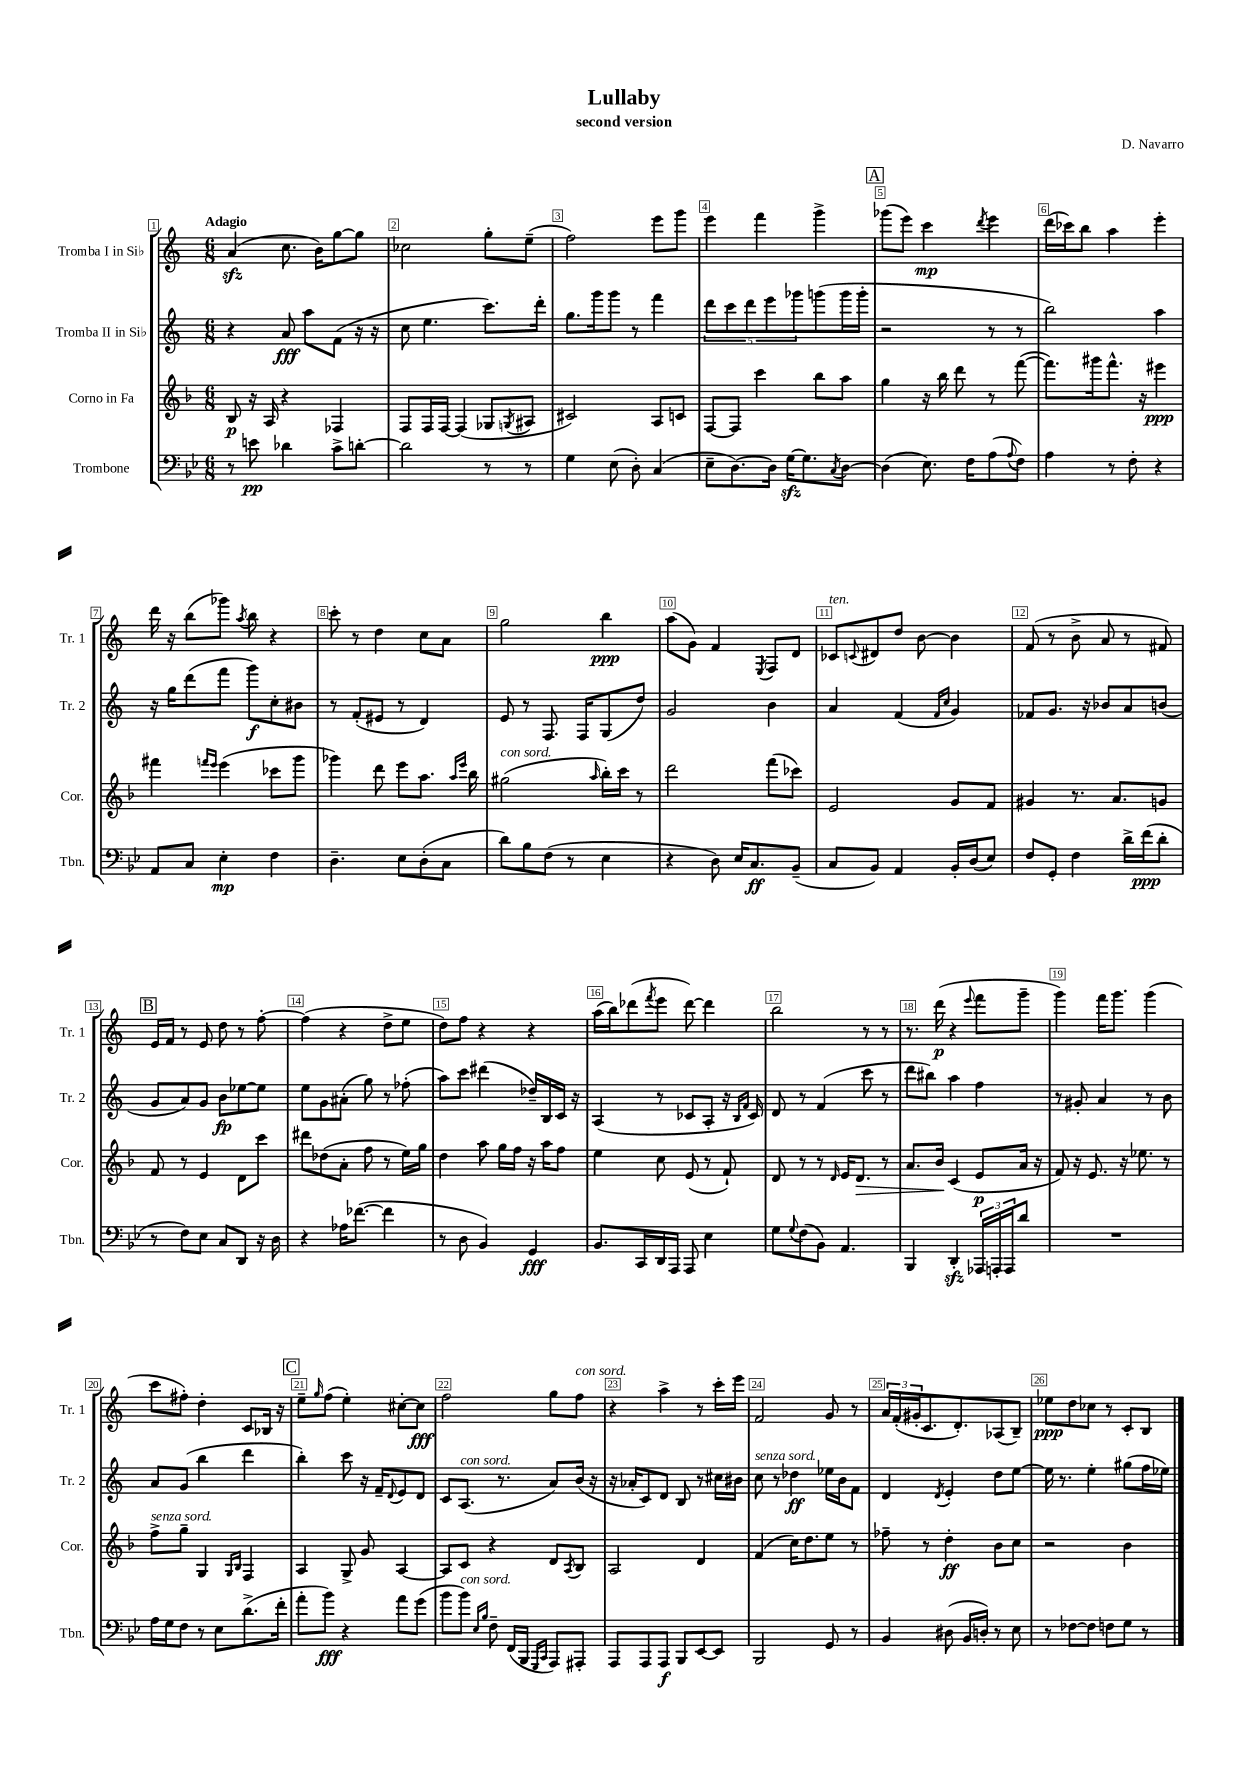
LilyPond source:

\header { title = "Lullaby" composer = "D. Navarro" subtitle = "second version" }
<<
\new StaffGroup <<
\new Staff = "s0" \with { instrumentName = "Tromba I in Sib" shortInstrumentName = "Tr. 1" } {
    \clef treble \key c \major \numericTimeSignature \time 6/8 \tempo "Adagio"
    a'4\sfz( c''8. b'16) g''8~ g''8 |
    ces''2 g''8-. e''8--( |
    f''2) e'''8 g'''8 |
    e'''4 f'''4 g'''4-> |
    \mark \markup { \box "A" } ges'''8( e'''8) c'''4\mp \acciaccatura { d'''8 } e'''4 |
    d'''16( ces'''16) b''8 a''4 e'''4-. |
    d'''16 r16 b''8( ges'''8) \acciaccatura { a''8 } b''8 r4 |
    c'''8-. r8 d''4 c''8 a'8 |
    g''2 b''4\ppp |
    a''8( g'8) f'4 \acciaccatura { e8 } f8 d'8 |
    ces'8^\markup { \italic "ten." } \appoggiatura { c'8 } dis'8 d''8 b'8~ b'4 |
    f'8( r8 b'8-> a'8 r8 fis'8) |
    \mark \markup { \box "B" } e'16 f'16 r8 e'8 d''8 r8 f''8~-. |
    f''4( r4 d''8-> e''8 |
    d''8) f''8 r4 r4 |
    a''16( b''16) des'''8( \acciaccatura { f'''8 } e'''8 des'''8~) des'''4 |
    b''2 r8 r8 |
    r8. d'''16\p( r4 \appoggiatura { e'''8 } f'''8 g'''8-- |
    g'''4) f'''16 g'''8. g'''4( |
    c'''8 fis''8-.) d''4-. c'8 bes16 r16 |
    \mark \markup { \box "C" } e''8-- \grace { g''16 } f''8( e''4-.) cis''8~-. cis''8\fff |
    f''2 g''8 f''8^\markup { \italic "con sord." } |
    r4 a''4-> r8 c'''16-. e'''16 |
    f'2 g'8 r8 |
    \tuplet 3/2 { a'16 f'16-.( gis'16-. } c'8. d'8.-.) aes8( b8--) |
    ees''8\ppp d''8 ces''8 r8 c'8-. b8 \bar "|." |
}
\new Staff = "s1" \with { instrumentName = "Tromba II in Sib" shortInstrumentName = "Tr. 2" } {
    \clef treble \key c \major \numericTimeSignature \time 6/8
    r4 a'8\fff a''8 f'8( r16 r16 |
    c''8 e''4. c'''8.) d'''16-. |
    g''8. g'''16 g'''8 r8 f'''4 |
    \tuplet 5/4 { d'''8 c'''8 d'''8 e'''8 ges'''8 } g'''8( g'''16 g'''16-. |
    \mark \markup { \box "A" } r2 r8 r8 |
    b''2) a''4 |
    r16 g''16 d'''8( f'''8 g'''8\f) c''8-. bis'8 |
    r8 f'8-.( eis'8 r8 d'4) |
    e'8 r8 f8. f16 g8( d''8) |
    g'2 b'4 |
    a'4 f'4( \grace { f'16 c''16 } g'4) |
    fes'8 g'8. r16 bes'8 a'8 b'8( |
    \mark \markup { \box "B" } g'8 a'8) g'8 b'8\fp ees''8~ ees''8 |
    e''8 g'8 ais'8-.( g''8) r8 fes''8-.( |
    a''8) c'''8 dis'''4( des''16--) b16 c'16 r16 |
    a4( r8 ces'8 a8-. r16 \grace { b16 f'16 } ces'16) |
    d'8 r8 f'4( c'''8 r8 |
    d'''8 bis''8) a''4 f''4 |
    r8 gis'8-. a'4 r8 b'8 |
    a'8 g'8( b''4 d'''4 |
    \mark \markup { \box "C" } b''4-.) c'''8 r16 f'16-- \appoggiatura { d'8 } e'8 d'8 |
    c'8 a8.^\markup { \italic "con sord." }( r8. a'8) b'16( r16 |
    r16 aes'16-. c'8) d'8 b8 r8 cis''16 bis'16 |
    c''8^\markup { \italic "senza sord." } r8 des''4\ff ees''16 b'16 f'8 |
    d'4 \acciaccatura { d'8 } e'4-. d''8 e''8~ |
    e''16 r8. e''4-. gis''8( f''16 ees''16) \bar "|." |
}
\new Staff = "s2" \with { instrumentName = "Corno in Fa" shortInstrumentName = "Cor." } {
    \clef treble \key f \major \numericTimeSignature \time 6/8
    bes8\p r16 a16 r4 fes4 |
    f8 f16 f16~ f4( ges8 \acciaccatura { g8 } ais8 |
    cis'2) a8 c'8 |
    f8~ f8 c'''4 bes''8 a''8 |
    \mark \markup { \box "A" } g''4 r16 bes''16 d'''8 r8 f'''8~( |
    f'''8.) gis'''16 f'''8.-^ r16 eis'''4\ppp |
    fis'''4 \grace { f'''16 e'''16 } e'''4( ces'''8 g'''8 |
    ges'''4) d'''8 e'''8 a''8. \grace { a''16 e'''16 } bes''16 |
    gis''2^\markup { \italic "con sord." }( \grace { a''16 } bes''16-.) c'''16 r8 |
    d'''2 f'''8( ces'''8) |
    e'2 g'8 f'8 |
    gis'4 r8. a'8. g'8 |
    \mark \markup { \box "B" } f'8 r8 e'4 d'8 c'''8 |
    dis'''8 des''8( a'8-. f''8 r8 e''16) g''16 |
    d''4 a''8 g''16 f''16 r16 a''16 f''8 |
    e''4 c''8 e'8( r8 f'8-!) |
    d'8 r8 r8 \grace { d'16 } e'16 d'8.\> r8 |
    a'8. bes'16\! c'4( e'8\p a'16 r16 |
    f'8) r16 e'8. r16 ees''8. r8 |
    f''8->^\markup { \italic "senza sord." } g''8-- g4 \grace { g16 bes16 } f4 |
    \mark \markup { \box "C" } a4 g8-> g'8 a4~ |
    a8 c'8 r4 d'8 \acciaccatura { a8 } bes8 |
    a2 d'4 |
    f'4( c''16) d''8. e''8 r8 |
    fes''8-- r8 d''4-.\ff bes'8 c''8 |
    r2 bes'4 \bar "|." |
}
\new Staff = "s3" \with { instrumentName = "Trombone" shortInstrumentName = "Tbn." } {
    \clef bass \key bes \major \numericTimeSignature \time 6/8
    r8 e'8\pp des'4 c'8-> d'8~-. |
    d'2 r8 r8 |
    g4 ees8( d8-.) c4( |
    ees8-- d8.~) d16 g16~\sfz g8. \acciaccatura { c8 } d8~ |
    \mark \markup { \box "A" } d4( ees8.) f16 a8( \appoggiatura { a8 } f8) |
    a4 r8 f8-. r4 |
    a,8 c8 ees4-.\mp f4 |
    d4.-- ees8 d8-.( c8 |
    d'8) bes8 f8( r8 ees4 |
    r4 d8) ees16 c8.\ff bes,8--( |
    c8 bes,8) a,4 bes,16-. d16( ees8) |
    f8 g,8-. f4 d'16-> f'16\ppp( d'8-. |
    \mark \markup { \box "B" } r8 f8) ees8 c8 d,8 r16 d16 |
    r4 aes16 fes'8.~( fes'4 |
    r8 d8 bes,4) g,4\fff |
    bes,8. c,16 d,16 a,,16 a,,8 ees4 |
    g8 \appoggiatura { g8 } f8( bes,8) a,4. |
    bes,,4 d,4-.\sfz \tuplet 3/2 { aes,,16 a,,16-. a,,16 } d'8 |
    R2. |
    a16 g16 f8 r8 ees8 d'8.->( f'16-. |
    \mark \markup { \box "C" } a'8-. bes'8\fff) r4 a'8 g'8( |
    bes'8 bes'8^\markup { \italic "con sord." }) \grace { ees16 bes16 } f8-- f,16( bes,,16 \grace { g,,16 c,16 } a,,8) ais,,8-. |
    a,,8 a,,8 a,,8\f bes,,8 ees,8~ ees,8 |
    bes,,2 g,8 r8 |
    bes,4 dis8( bes,16 d16-.) r8 ees8 |
    r8 fes8~ fes8 f8 g8 r8 \bar "|." |
}
>>
>>
\layout { \context { \Score \override BarNumber.break-visibility = ##(#f #t #t) barNumberVisibility = #all-bar-numbers-visible \override BarNumber.stencil = #(make-stencil-boxer 0.1 0.3 ly:text-interface::print) } }
